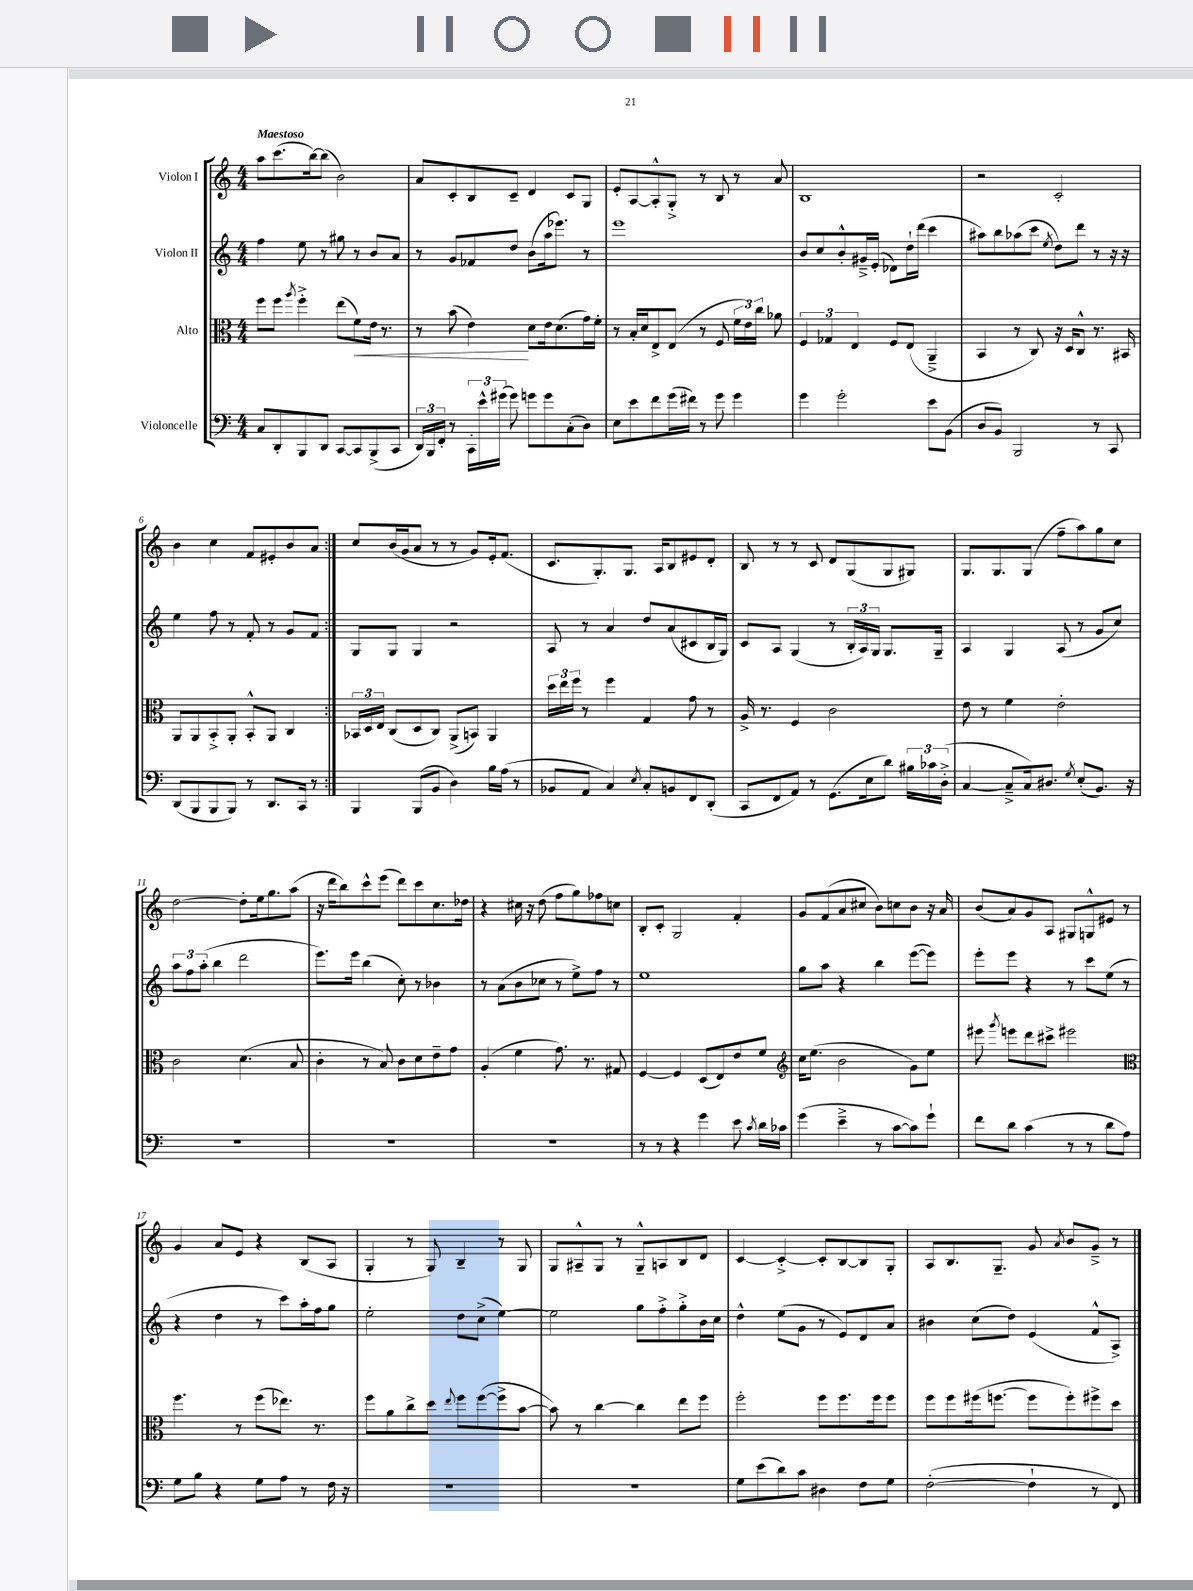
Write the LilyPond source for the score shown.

<<
\new StaffGroup <<
\new Staff = "s0" \with { instrumentName = "Violon I" } {
    \clef treble \key c \major \numericTimeSignature \time 4/4 \tempo "Maestoso"
    \autoBeamOff \repeat volta 2 { a''8[ c'''8.( b''16~) b''8]( b'2) |
    a'8[ c'8-. b8 c'8]-- d'4 c'8[ g8] |
    e'8[-. a8~ a8-.-^ g8]-.-> r8 b8 r8 a'8 |
    b1 |
    r2 c'2-. |
    b'4 c''4 f'8[ eis'8-. b'8 a'8] | }
    c''8[ b'16( g'16 a'8] r8 r8 g'8[) e'16-. f'8.]( |
    c'8.[ g8.-.) g8.] a16[ b8 eis'8 d'8]-. |
    b8 r8 r8 c'8 d'8[ g8( g8 gis8]) |
    g8.[ g8. g8]( f''8[-- a''8) g''8 c''8] |
    d''2~ d''8[-. e''16 g''8. a''8]( |
    r16 d'''16[ b''8) c'''8-^ e'''8]( d'''8[) c'''8 c''8. des''16] |
    r4 cis''16 r16 d''8( f''8[ g''8) fes''8 c''8] |
    b8[-. c'8]-. g2 f'4-. |
    g'8[ f'8( a'8 cis''8] b'8[) c''8 b'8] r16 a'16 |
    b'8[( a'8) g'8 a8] gis8[ g8-^ eis'8] r8 |
    g'4 a'8[ e'8] r4 b8[( a8] |
    g4-. r8 g8) b4-- r8 g8 |
    g8[ ais8---^ g8] r8 g8[---^ a8 b8 d'8] |
    c'4~ c'4~-.-> c'8[-. b8~ b8 g8]-. |
    a8[ b8. g8.]-- g'8 \acciaccatura { a'8 } b'8[ g'8]---> r8 \bar "|." |
}
\new Staff = "s1" \with { instrumentName = "Violon II" } {
    \clef treble \key c \major \numericTimeSignature \time 4/4
    \autoBeamOff \repeat volta 2 { f''4 e''8 r8 gis''8 r8 b'8[ a'8] |
    r8 g'8[ fes'8 d''8] b'8[( a''16 ees'''8.]) r8 |
    e'''1 |
    b'8[ c''8 b'8-.-^ gis'16---> e'16]-.( des'8[) d''16-! d'''16]( c'''4 |
    ais''8[) b''8 aes''8( c'''8] \acciaccatura { e''8 } d''8[) d'''8] r8 r16 r16 |
    e''4 f''8 r8 f'8-. r8 g'8[ f'8] | }
    g8[ g8] g4 r2 |
    a8 r8 a'4 d''8[ a'8( cis'8 b16 g16]) |
    c'8[ a8] g4( r8 \tuplet 3/2 { b16[-. a16) g16] } g8.[ g16]-- |
    a4 g4 a8( r8 g'8[ c''8]) |
    \tuplet 3/2 { a''8[ f''8 a''8]-.( } b''4 d'''2 |
    e'''8.[) e'''16] b''4( c''8-.) r8 bes'4 |
    r8 a'8[( b'8 ces''8] r8 e''8[->) f''8] r8 |
    e''1 |
    g''8[ a''8] r4 b''4 e'''8[~( e'''8]) |
    e'''8[-. e'''8] r4 r8 c'''8[ e''8]( r8 |
    r4 d''4 r8 c'''8[) a''16-. f''16 g''8] |
    e''2-. d''8[ c''8]->( e''4~) |
    e''2 g''8[ f''8-.-> g''8-.-> b'16 c''16] |
    d''4-^ e''8[( g'8] r8 e'8[) d'8 a'8] |
    bis'4 c''8[( d''8]) e'4( f'8[-^ a8]->) \bar "|." |
}
\new Staff = "s2" \with { instrumentName = "Alto" } {
    \clef alto \key c \major \numericTimeSignature \time 4/4
    \autoBeamOff \repeat volta 2 { f''8[ f''8] \acciaccatura { a''8 } f''4-.-> e''8[( f'8\<) e'16] r8. |
    r8 b'8( e'4\!) d'8[ e'16 d'8.( g'16) f'16]-. |
    r8 b16[-. d'16 e8-> e8]( r8 f8 \tuplet 3/2 { f'16[ e'16) c''16] } aes'8 |
    \tuplet 3/2 { f4 ges4 e4 } f8[ e8]( a,4---> |
    b,4 r8 c8) r16 d16[ c8]-^ r8. bis,16 |
    a,8[ a,8 b,8-.-> a,8]-. b,8[-.-^ a,8] c4 | }
    \tuplet 3/2 { bes,16[ d16 e16] } c8[( d8 c8]) a,8[->( b,8]) a,4 |
    \tuplet 3/2 { d''16[ e''16 f''16] } r8 f''4 g4 g'8 r8 |
    a16-> r8. f4 c'2 |
    e'8 r8 f'4 e'2-. |
    c'2 d'4.( b8 |
    c'4-. r8 b8) c'8[ d'8 e'8-- g'8] |
    a4-.( f'4 g'8.) r8. gis8 |
    f4~ f4 d8[( e8) e'8 f'8] |
    \clef treble c''16[ e''8.]( b'2 g'8[) e''8] |
    eis'''8 \acciaccatura { g'''8 } e'''8[ d'''8 cis'''8]-> eis'''2 |
    \clef alto f''4. r8 f''8[( ees''8.]) r8. |
    f''8[ a'8 c''8-> d''8] \appoggiatura { e''8 } f''8[ f''8~( f''8-> b'8]~ |
    b'8) r8 c''4~ c''4 e''8[ f''8] |
    f''2-. f''8[ f''8. f''16 f''8] |
    f''8[ f''8 fis''16( f''8.]~ f''8[ f''8-.) fis''8-> d''8] \bar "|." |
}
\new Staff = "s3" \with { instrumentName = "Violoncelle" } {
    \clef bass \key c \major \numericTimeSignature \time 4/4
    \autoBeamOff \repeat volta 2 { c8[ d,8-. b,,8 d,8] c,8[~ c,8 b,,8->( c,8] |
    \tuplet 3/2 { d,16[) b,,16 f,16]-. } r8 \tuplet 3/2 { c,16[-. e'16-^ gis'16]( } gis'8) g'8[ g'8 c8-.( d8]) |
    e8[ e'8 f'8 g'16( fis'16]) r8 g'8 g'4 |
    g'4 g'2-. e'8[ b,8]( |
    d8[ b,8]) b,,2 r8 c,8 |
    d,8[( b,,8 b,,8 b,,8]) r8 d,8.[ c,16] r8 | }
    b,,4 b,,8[( b,8] d4) b16[ a16]( r8 |
    bes,8[ a,8] c4) \acciaccatura { e8 } c8[-. b,8 f,8 d,8]-.( |
    c,8[ f,8 a,8]) r8 g,8.[( e16 d'8]) \tuplet 3/2 { bis16[ ces'16 d16]-.->( } |
    c4~ c8[---> c16) dis8.] \acciaccatura { g8 } e8[-.( b,8.]) r16 |
    R1 |
    R1 |
    R1 |
    r8 r8 r4 g'4 e'8 \acciaccatura { c'8 } d'16[ ces'16] |
    g'4( e'4---> r8 c'8[~ c'8) g'8]-! |
    f'8[ d'8] c'4( r8 r8 d'8[ a8]) |
    g8[ b8] r4 g8[ a8] r8 f16 r16 |
    R1 |
    R1 |
    g8[ e'8( d'8) c'8] dis4 f8[ g8] |
    f2~-.( f4-! r8 f,8) \bar "|." |
}
>>
>>
